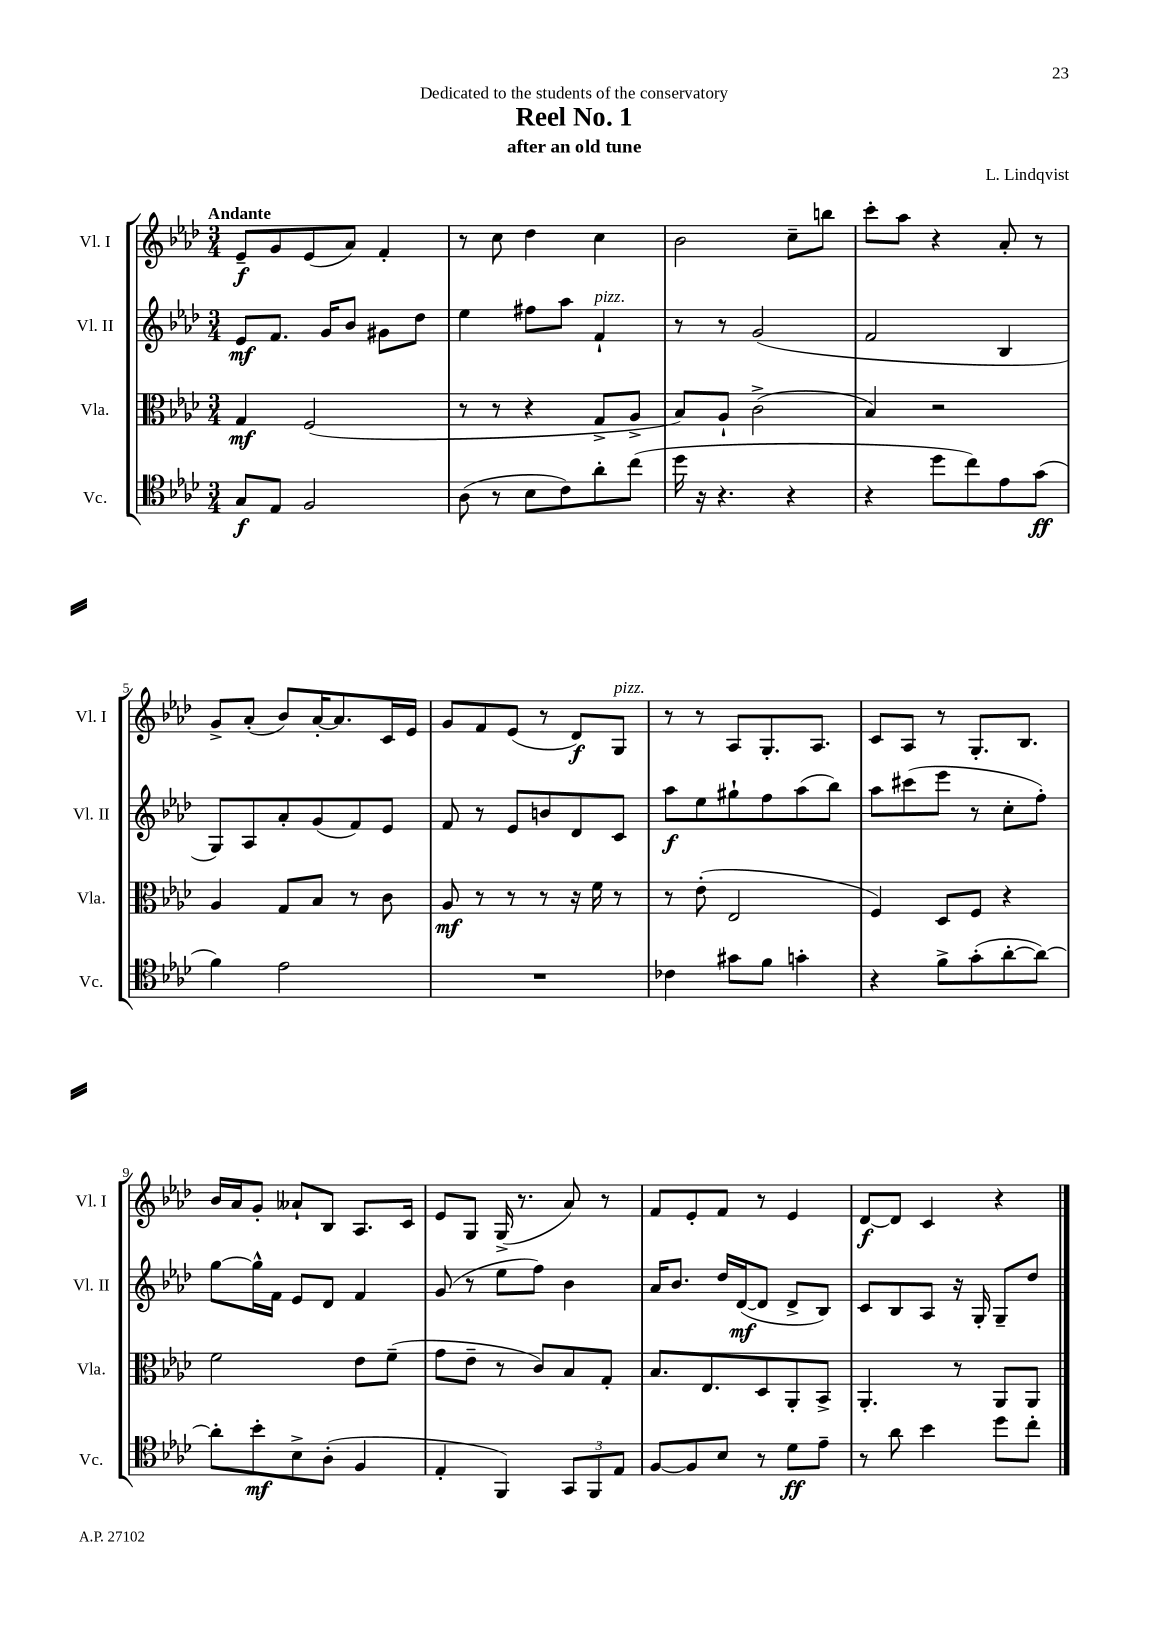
\header { title = "Reel No. 1" composer = "L. Lindqvist" subtitle = "after an old tune" dedication = "Dedicated to the students of the conservatory" }
<<
\new StaffGroup <<
\new Staff = "s0" \with { instrumentName = "Vl. I" shortInstrumentName = "Vl. I" } {
    \clef treble \key aes \major \numericTimeSignature \time 3/4 \tempo "Andante"
    ees'8--\f g'8 ees'8( aes'8) f'4-. |
    r8 c''8 des''4 c''4 |
    bes'2 c''8-- b''8 |
    c'''8-. aes''8 r4 aes'8-. r8 |
    g'8-> aes'8-.( bes'8) aes'16~-. aes'8. c'16 ees'16 |
    g'8 f'8 ees'8( r8 des'8\f) g8^\markup { \italic "pizz." } |
    r8 r8 aes8 g8.-. aes8. |
    c'8 aes8 r8 g8.-. bes8. |
    bes'16 aes'16 g'8-. aeses'8-! bes8 aes8. c'16 |
    ees'8 g8 g16->( r8. aes'8) r8 |
    f'8 ees'8-. f'8 r8 ees'4 |
    des'8~\f des'8 c'4 r4 \bar "|." |
}
\new Staff = "s1" \with { instrumentName = "Vl. II" shortInstrumentName = "Vl. II" } {
    \clef treble \key aes \major \numericTimeSignature \time 3/4
    ees'8\mf f'8. g'16 bes'8 gis'8 des''8 |
    ees''4 fis''8 aes''8 f'4-!^\markup { \italic "pizz." } |
    r8 r8 g'2( |
    f'2 bes4 |
    g8) aes8 aes'8-. g'8( f'8) ees'8 |
    f'8 r8 ees'8 b'8 des'8 c'8 |
    aes''8\f ees''8 gis''8-! f''8 aes''8( bes''8) |
    aes''8 cis'''8( ees'''8 r8 c''8-. f''8-.) |
    g''8~ g''16-^ f'16 ees'8 des'8 f'4 |
    g'8( r8 ees''8 f''8) bes'4 |
    aes'16 bes'8. des''16 des'16~\mf( des'8 des'8-> bes8) |
    c'8 bes8 aes8 r16 g16-. g8-- des''8 \bar "|." |
}
\new Staff = "s2" \with { instrumentName = "Vla." shortInstrumentName = "Vla." } {
    \clef alto \key aes \major \numericTimeSignature \time 3/4
    g4\mf f2( |
    r8 r8 r4 g8-> aes8-> |
    bes8) aes8-! c'2->( |
    bes4) r2 |
    aes4 g8 bes8 r8 c'8 |
    aes8\mf r8 r8 r8 r16 f'16 r8 |
    r8 ees'8-.( ees2 |
    f4) des8 f8 r4 |
    f'2 ees'8 f'8--( |
    g'8 ees'8-- r8 c'8) bes8 g8-. |
    bes8. ees8. des8 aes,8-. bes,8-> |
    aes,4.-. r8 aes,8 aes,8 \bar "|." |
}
\new Staff = "s3" \with { instrumentName = "Vc." shortInstrumentName = "Vc." } {
    \clef tenor \key aes \major \numericTimeSignature \time 3/4
    g8\f ees8 f2 |
    aes8( r8 bes8 c'8) aes'8-. c''8( |
    des''16 r16 r4. r4 |
    r4 des''8 c''8) ees'8 g'8\ff( |
    f'4) ees'2 |
    R2. |
    ces'4 gis'8 f'8 g'4-. |
    r4 f'8-> g'8-.( aes'8~-. aes'8~) |
    aes'8-. bes'8-.\mf bes8-> aes8-.( f4 |
    ees4-. f,4) \tuplet 3/2 { g,8 f,8 ees8 } |
    f8~ f8 bes8 r8 des'8\ff ees'8-- |
    r8 aes'8 bes'4 des''8 c''8-. \bar "|." |
}
>>
>>
